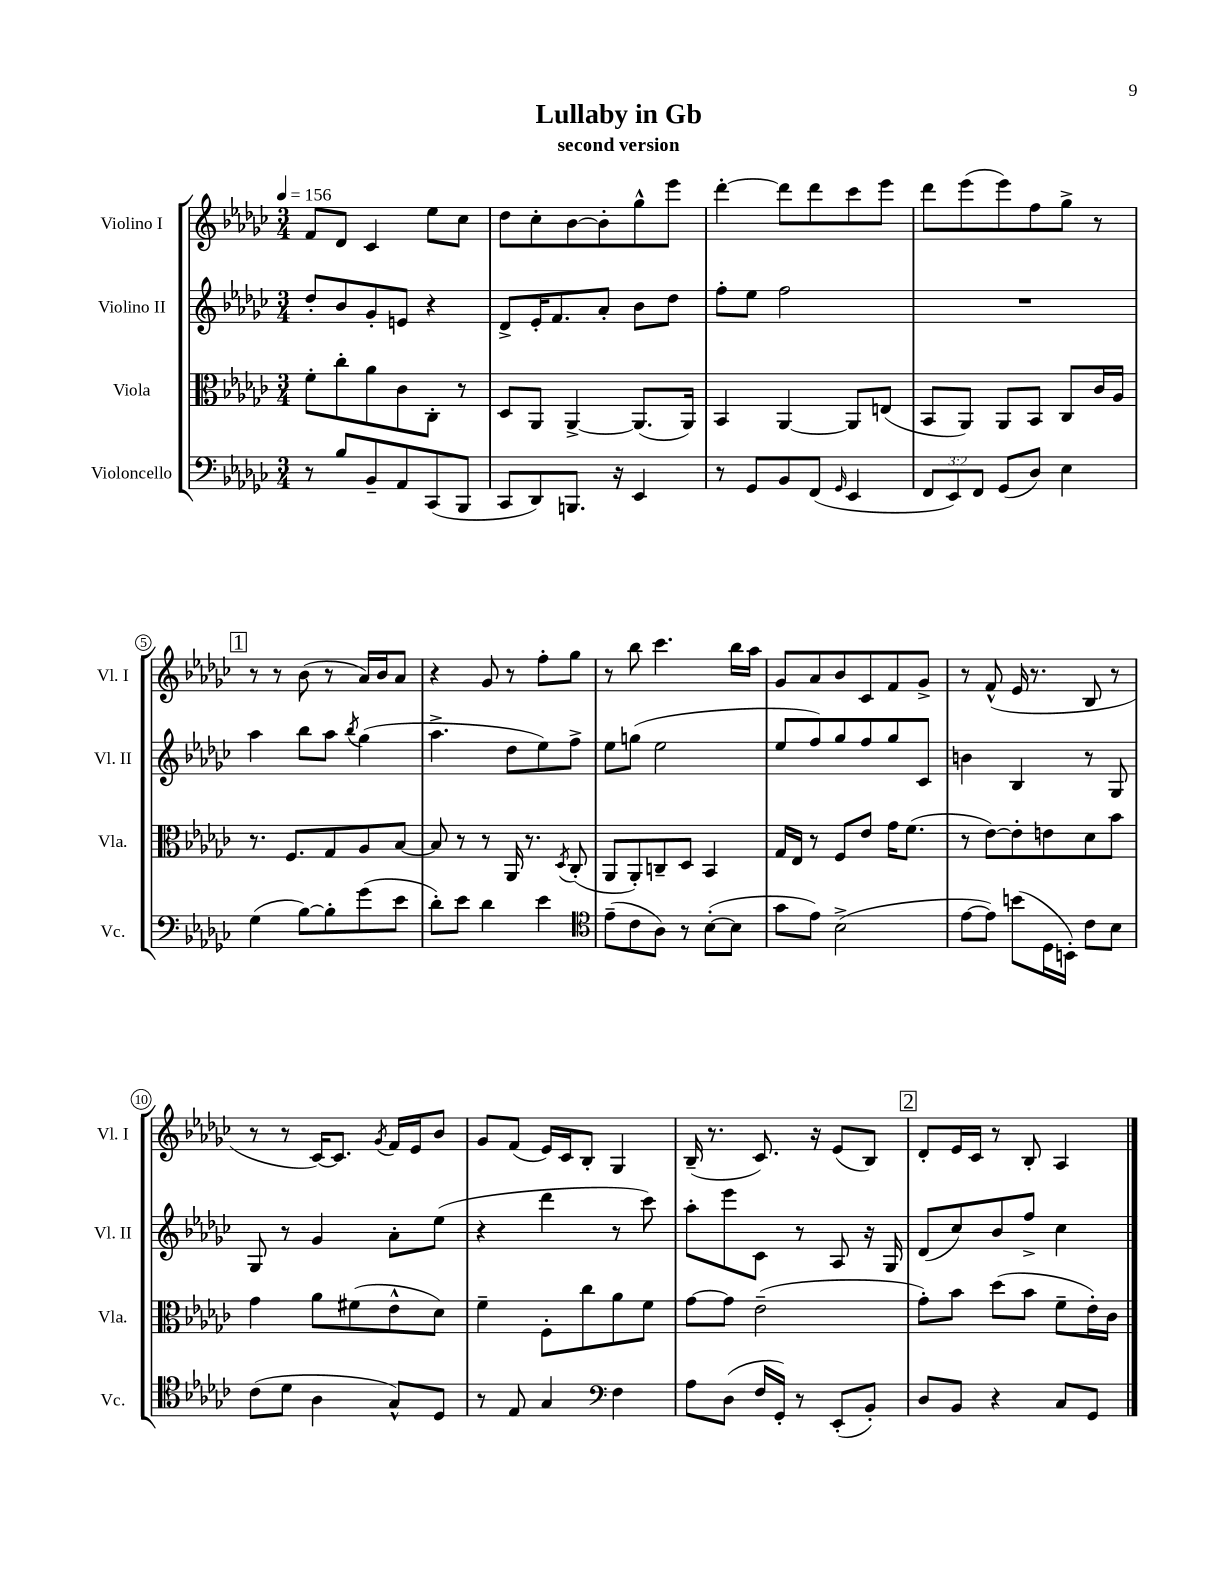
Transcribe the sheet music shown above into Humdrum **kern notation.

**kern	**kern	**kern	**kern
*part4	*part3	*part2	*part1
*staff4	*staff3	*staff2	*staff1
*I"Violoncello	*I"Viola	*I"Violino II	*I"Violino I
*I'Vc.	*I'Vla.	*I'Vl. II	*I'Vl. I
*clefF4	*clefC3	*clefG2	*clefG2
*k[b-e-a-d-g-c-]	*k[b-e-a-d-g-c-]	*k[b-e-a-d-g-c-]	*k[b-e-a-d-g-c-]
*M3/4	*M3/4	*M3/4	*M3/4
*MM156	*MM156	*MM156	*MM156
=1	=1	=1	=1
8r	8f'\L	8dd-'/L	8f/L
8B-/L	8cc-'\	8b-/	8d-/J
8BB-~/	8a-\	8g-'/	4c-/
8AA-/	8c-\	8en/J	.
(8CC-/	8C-'\J	4r	8ee-\L
8BBB-/J	8r	.	8cc-\J
=2	=2	=2	=2
8CC-/L	8D-/L	8d-^/L	8dd-\L
8DD-/)	8AA-/J	16e-'/K	8cc-'\
.	.	8.f/	.
8.BBBn/J	[4AA-^/	.	[8b-\
.	.	8a-'/J	8b-'\]
16r	.	.	.
4EE-/	(8.AA-/L]	8b-\L	8gg-^^\
.	.	8dd-\J	8eee-\J
.	16AA-/Jk)	.	.
=3	=3	=3	=3
8r	4BB-/	8ff'\L	[4ddd-'\
8GG-/L	.	8ee-\J	.
8BB-/	[4AA-/	2ff\	8ddd-\L]
(8FF/J	.	.	8ddd-\
16qqGG-/	.	.	.
4EE-/	8AA-/L]	.	8ccc-\
.	(8En/J	.	8eee-\J
=4	=4	=4	=4
12FF/L	8BB-/L	2.r	8ddd-\L
12EE-/)	.	.	.
.	8AA-/J)	.	(8eee-\
12FF/J	.	.	.
(8GG-/L	8AA-/L	.	8eee-\)
8D-/J)	8BB-/J	.	8ff\
4E-\	8C-/L	.	8gg-^\J
.	16c-/L	.	8r
.	16A-/JJ	.	.
!!LO:LB:g=z
!!LO:REH:place=s1:t=1
=5	=5	=5	=5
(4G-\	8.r	4aa-\	8r
.	.	.	8r
.	8.F/L	.	.
[8B-\L)	.	8bb-\L	(8b-\
8B-'\]	8G-/	8aa-\J	8r
.	.	8qbb-/	.
(8g-\	8A-/	(4gg-\	16a-/LL)
.	.	.	16b-/J
8e-\J	[8B-/J	.	8a-/J
=6	=6	=6	=6
8d-'\L)	8B-/]	4.aa-^\	4r
8e-\J	8r	.	.
4d-\	8r	.	8g-/
.	16AA-/	8dd-\L	8r
.	8.r	.	.
4e-\	.	8ee-\)	8ff'\L
.	8qD-/	.	.
.	(8C-'/	8ff^\J	8gg-\J
=7	=7	=7	=7
*clefC4	*	*	*
(8e-~\L	8AA-/L	8ee-\L	8r
8c-\	8AA-'/)	(8ggn\J	8bb-\
8A-\J)	8Cn~/	2ee-\	4.ccc-\
8r	8D-/J	.	.
([8B-'\L	4BB-/	.	.
8B-\J]	.	.	16bb-\LL
.	.	.	16aa-\JJ
=8	=8	=8	=8
8g-\L	16G-/LL	8ee-/L	8g-/L
.	16E-/JJ	.	.
8e-\J)	8r	8ff/)	8a-/
(2B-^\	8F/L	8gg-/	8b-/
.	8e-/J	8ff/	8c-/
.	16g-\KL	8gg-/	8f/
.	(8.f\J	.	.
.	.	8c-/J	8g-^/J
=9	=9	=9	=9
[8e-\L	8r	4bn\	8r
8e-\J])	[8e-\L)	.	(8f^^/
(8bn\L	8e-'\]	4B-/	16e-/
.	.	.	8.r
16D-\L	8en\	.	.
16BBn'\JJ)	.	.	.
8c-\L	8d-\	8r	8B-/
8B-\J	8b-\J	8G-/	8r
!!LO:LB:g=z
=10	=10	=10	=10
(8c-\L	4g-\	8G-/	8r
8d-\J	.	8r	8r
4A-\	8a-\L	4g-/	[16c-/KL)
.	.	.	8.c-/J]
.	(8f#X\	.	.
.	.	.	8qg-/
8G-^^/L)	8e-^^\	8a-'\L	16f/LL
.	.	.	16e-/J
8D-/J	8d-\J)	(8ee-\J	8b-/J
=11	=11	=11	=11
8r	4f~\	4r	8g-/L
8E-/	.	.	(8f/J
4G-/	8F'\L	4ddd-\	16e-/LL)
.	.	.	16c-/J
.	8cc-\	.	8B-'/J
*clefF4	*	*	*
4F\	8a-\	8r	4G-/
.	8f\J	8ccc-\)	.
=12	=12	=12	=12
8A-\L	[8g-\L	8aa-'\L	(16B-~/
.	.	.	8.r
(8D-\J	8g-\J]	8eee-\	.
16F/LL	(2e-~\	8c-\J	8.c-/)
16GG-'/JJ)	.	.	.
8r	.	8r	.
.	.	.	16r
(8EE-'/L	.	8A-/	(8e-/L
8BB-'/J)	.	16r	8B-/J)
.	.	16G-/	.
!!LO:REH:place=s1:t=2
=13	=13	=13	=13
8D-/L	8g-'\L)	(8d-/L	8d-'/L
8BB-/J	8b-\J	8cc-/)	16e-/L
.	.	.	16c-/JJ
4r	(8dd-\L	8b-/	8r
.	8b-\J	8ff^/J	8B-'/
8C-/L	8f~\L	4cc-\	4A-/
8GG-/J	16e-'\L)	.	.
.	16c-\JJ	.	.
==	==	==	==
*-	*-	*-	*-
